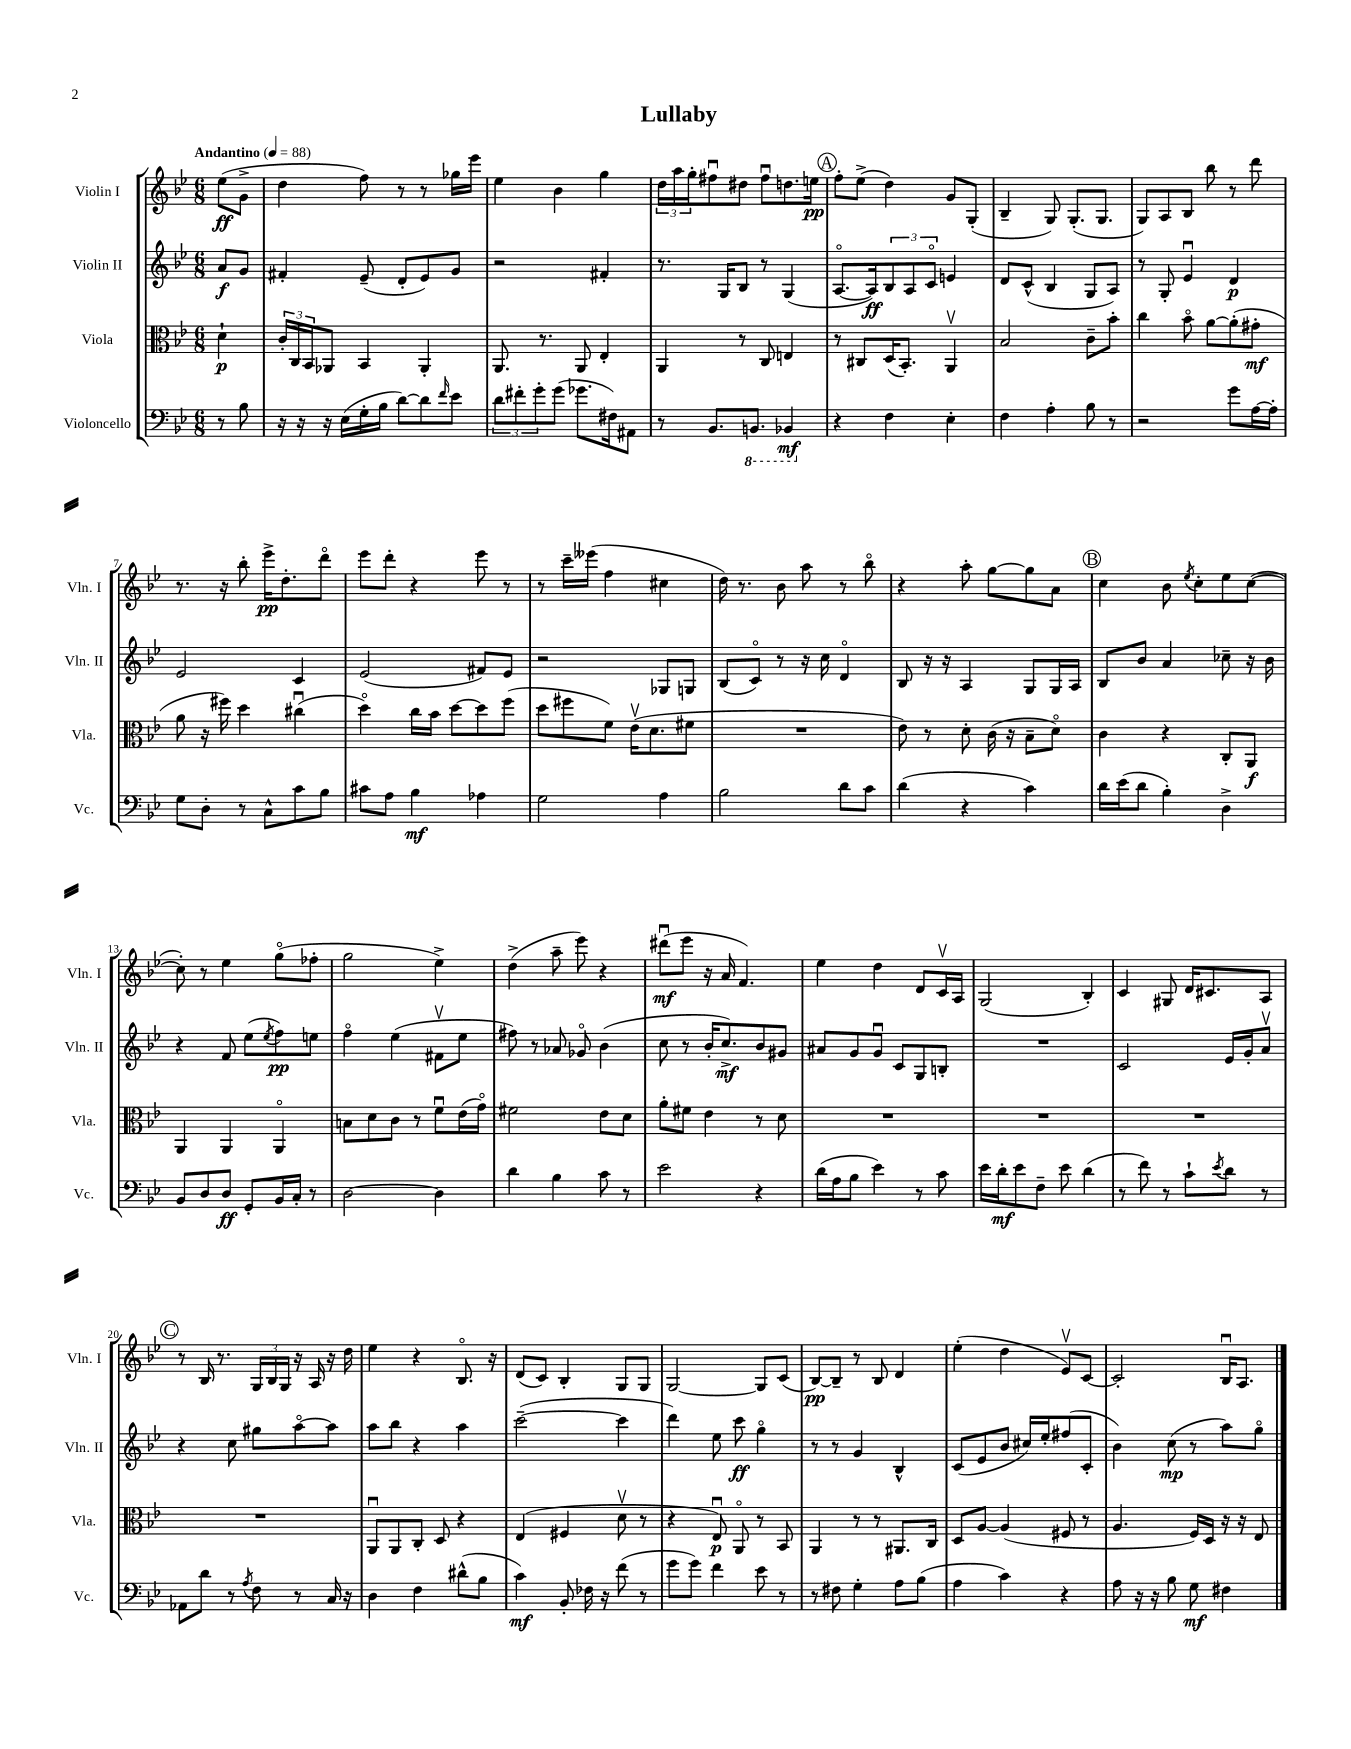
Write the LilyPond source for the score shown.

\header { title = "Lullaby" }
<<
\new StaffGroup <<
\new Staff = "s0" \with { instrumentName = "Violin I" shortInstrumentName = "Vln. I" } {
    \clef treble \key bes \major \numericTimeSignature \time 6/8 \partial 4 \tempo "Andantino" 4 = 88
    ees''8\ff( g'8-> |
    d''4 f''8) r8 r8 ges''16 ees'''16 |
    ees''4 bes'4 g''4 |
    \tuplet 3/2 { d''16 a''16 g''16-. } fis''8\downbow dis''8 fis''8\downbow d''8. e''16\pp |
    \mark \markup { \circle "A" } f''8-. ees''8->( d''4) g'8 g8-.( |
    bes4-- g8) g8.-.( g8. |
    g8) a8 bes8 bes''8 r8 d'''8 |
    r8. r16 bes''8-. ees'''16->\pp d''8.-. d'''8\flageolet |
    ees'''8 d'''8-. r4 ees'''8 r8 |
    r8 c'''16-- eeses'''16( f''4 cis''4 |
    d''16) r8. bes'8 a''8 r8 bes''8\flageolet |
    r4 a''8-. g''8~ g''8 a'8 |
    \mark \markup { \circle "B" } c''4 bes'8 \acciaccatura { ees''8 } c''8-. ees''8 c''8~( |
    c''8-.) r8 ees''4 g''8\flageolet( fes''8-. |
    g''2 ees''4->) |
    d''4->( a''8-- ees'''8) r4 |
    dis'''8\downbow\mf( ees'''8 r16 a'16 f'4.) |
    ees''4 d''4 d'8 c'16\upbow a16 |
    g2( bes4-.) |
    c'4 gis8 d'16 cis'8. a8 |
    \mark \markup { \circle "C" } r8 bes16 r8. \tuplet 3/2 { g16 bes16 g16 } r16 a16 r16 d''16 |
    ees''4 r4 bes8.\flageolet r16 |
    d'8( c'8) bes4-. g8 g8 |
    g2~ g8 c'8( |
    bes8~\pp) bes8-- r8 bes8 d'4 |
    ees''4-.( d''4 ees'8\upbow) c'8~ |
    c'2-. bes16\downbow a8. \bar "|." |
}
\new Staff = "s1" \with { instrumentName = "Violin II" shortInstrumentName = "Vln. II" } {
    \clef treble \key bes \major \numericTimeSignature \time 6/8 \partial 4
    a'8\f g'8 |
    fis'4-. ees'8--( d'8-. ees'8) g'8 |
    r2 fis'4-. |
    r8. g16 bes8 r8 g4( |
    \mark \markup { \circle "A" } a8.~\flageolet a16\ff) \tuplet 3/2 { bes8 a8 c'8\flageolet } e'4 |
    d'8 c'8-^( bes4 g8 a8) |
    r8 g8-. ees'4\downbow d'4\p |
    ees'2 c'4 |
    ees'2( fis'8) ees'8 |
    r2 ges8 g8 |
    bes8( c'8\flageolet) r8 r16 c''16 d'4\flageolet |
    bes8 r16 r16 a4 g8 g16 a16 |
    \mark \markup { \circle "B" } bes8 bes'8 a'4 ces''8-- r16 bes'16 |
    r4 f'8 ees''8( \acciaccatura { ees''8 } f''8\pp) e''8 |
    f''4\flageolet ees''4( fis'8\upbow ees''8 |
    fis''8) r8 aes'8 ges'8\flageolet bes'4( |
    c''8 r8 bes'16-. c''8.->\mf) bes'8 gis'8 |
    ais'8 g'8 g'8\downbow c'8 g8 b8-. |
    R2. |
    c'2 ees'16 g'16-. a'8\upbow |
    \mark \markup { \circle "C" } r4 c''8 gis''8 a''8~\flageolet a''8 |
    a''8 bes''8 r4 a''4 |
    c'''2~--( c'''4 |
    d'''4) ees''8 c'''8\ff g''4\flageolet |
    r8 r8 g'4 bes4-^ |
    c'8( ees'8 bes'8 cis''16) ees''16-. fis''8( c'8-. |
    bes'4) c''8\mp( r8 a''8) g''8\flageolet \bar "|." |
}
\new Staff = "s2" \with { instrumentName = "Viola" shortInstrumentName = "Vla." } {
    \clef alto \key bes \major \numericTimeSignature \time 6/8 \partial 4
    d'4-!\p |
    \tuplet 3/2 { c'16-. c16 bes,16 } aes,8 bes,4 aes,4-. |
    a,8. r8. a,8 ees4-. |
    a,4 r8 c8 e4 |
    \mark \markup { \circle "A" } r8 cis8 d16( bes,8.-.) a,4\upbow |
    bes2 c'8-- bes'8-. |
    c''4 bes'8\flageolet a'8~ a'8-.( gis'8-.\mf |
    a'8 r16 fis''16) d''4 cis''4\downbow( |
    d''4\flageolet) c''16 bes'16 d''8~ d''8 f''8( |
    d''8 fis''8 f'8) ees'16\upbow( d'8. fis'8 |
    R2. |
    ees'8) r8 d'8-. c'16( r16 bes8-- d'8\flageolet) |
    \mark \markup { \circle "B" } c'4 r4 c8-. a,8\f |
    a,4 a,4 a,4\flageolet |
    b8 d'8 c'8 r8 f'8\downbow ees'16( g'16\flageolet) |
    fis'2 ees'8 d'8 |
    a'8-. fis'8 ees'4 r8 d'8 |
    R2. |
    R2. |
    R2. |
    \mark \markup { \circle "C" } R2. |
    a,8\downbow a,8 c8-. d8 r4 |
    ees4( fis4 d'8\upbow r8 |
    r4 ees8\downbow\p) a,8\flageolet r8 bes,8 |
    a,4 r8 r8 ais,8. c16 |
    d8 a8~ a4( fis8 r8 |
    a4. f16) d16 r16 r16 ees8 \bar "|." |
}
\new Staff = "s3" \with { instrumentName = "Violoncello" shortInstrumentName = "Vc." } {
    \clef bass \key bes \major \numericTimeSignature \time 6/8 \partial 4
    r8 bes8 |
    r16 r16 r16 ees16( g16-. bes16 d'8~) d'8 \grace { f'16 } ees'8 |
    \tuplet 3/2 { d'8 fis'8-. g'8-. } g'8( ges'8. fis16) ais,8 |
    r8 bes,8. \ottava #-1 b,,8. bes,,4\mf \ottava #0 |
    \mark \markup { \circle "A" } r4 f4 ees4-. |
    f4 a4-. bes8 r8 |
    r2 g'8 a16~ a16-. |
    g8 d8-. r8 c8-^ c'8 bes8 |
    cis'8 a8 bes4\mf aes4 |
    g2 a4 |
    bes2 d'8 c'8 |
    d'4( r4 c'4) |
    \mark \markup { \circle "B" } d'16 ees'16( d'8 bes4-.) d4-> |
    bes,8 d8 d8\ff g,8-. bes,16 c16-. r8 |
    d2~ d4 |
    d'4 bes4 c'8 r8 |
    ees'2 r4 |
    d'16( a16 bes8 ees'4) r8 c'8 |
    ees'16 d'16-.\mf ees'8 f8-- ees'8 d'4( |
    r8 f'8) r8 c'8-! \acciaccatura { ees'8 } d'8 r8 |
    \mark \markup { \circle "C" } aes,8 d'8 r8 \acciaccatura { a8 } f8 r8 c16 r16 |
    d4 f4 dis'8-^( bes8 |
    c'4\mf) bes,8-. fes16 r16 f'8( r8 |
    g'8 g'8) f'4 ees'8 r8 |
    r8 fis8 g4-. a8 bes8( |
    a4 c'4) r4 |
    a8 r16 r16 bes8 g8\mf fis4 \bar "|." |
}
>>
>>
